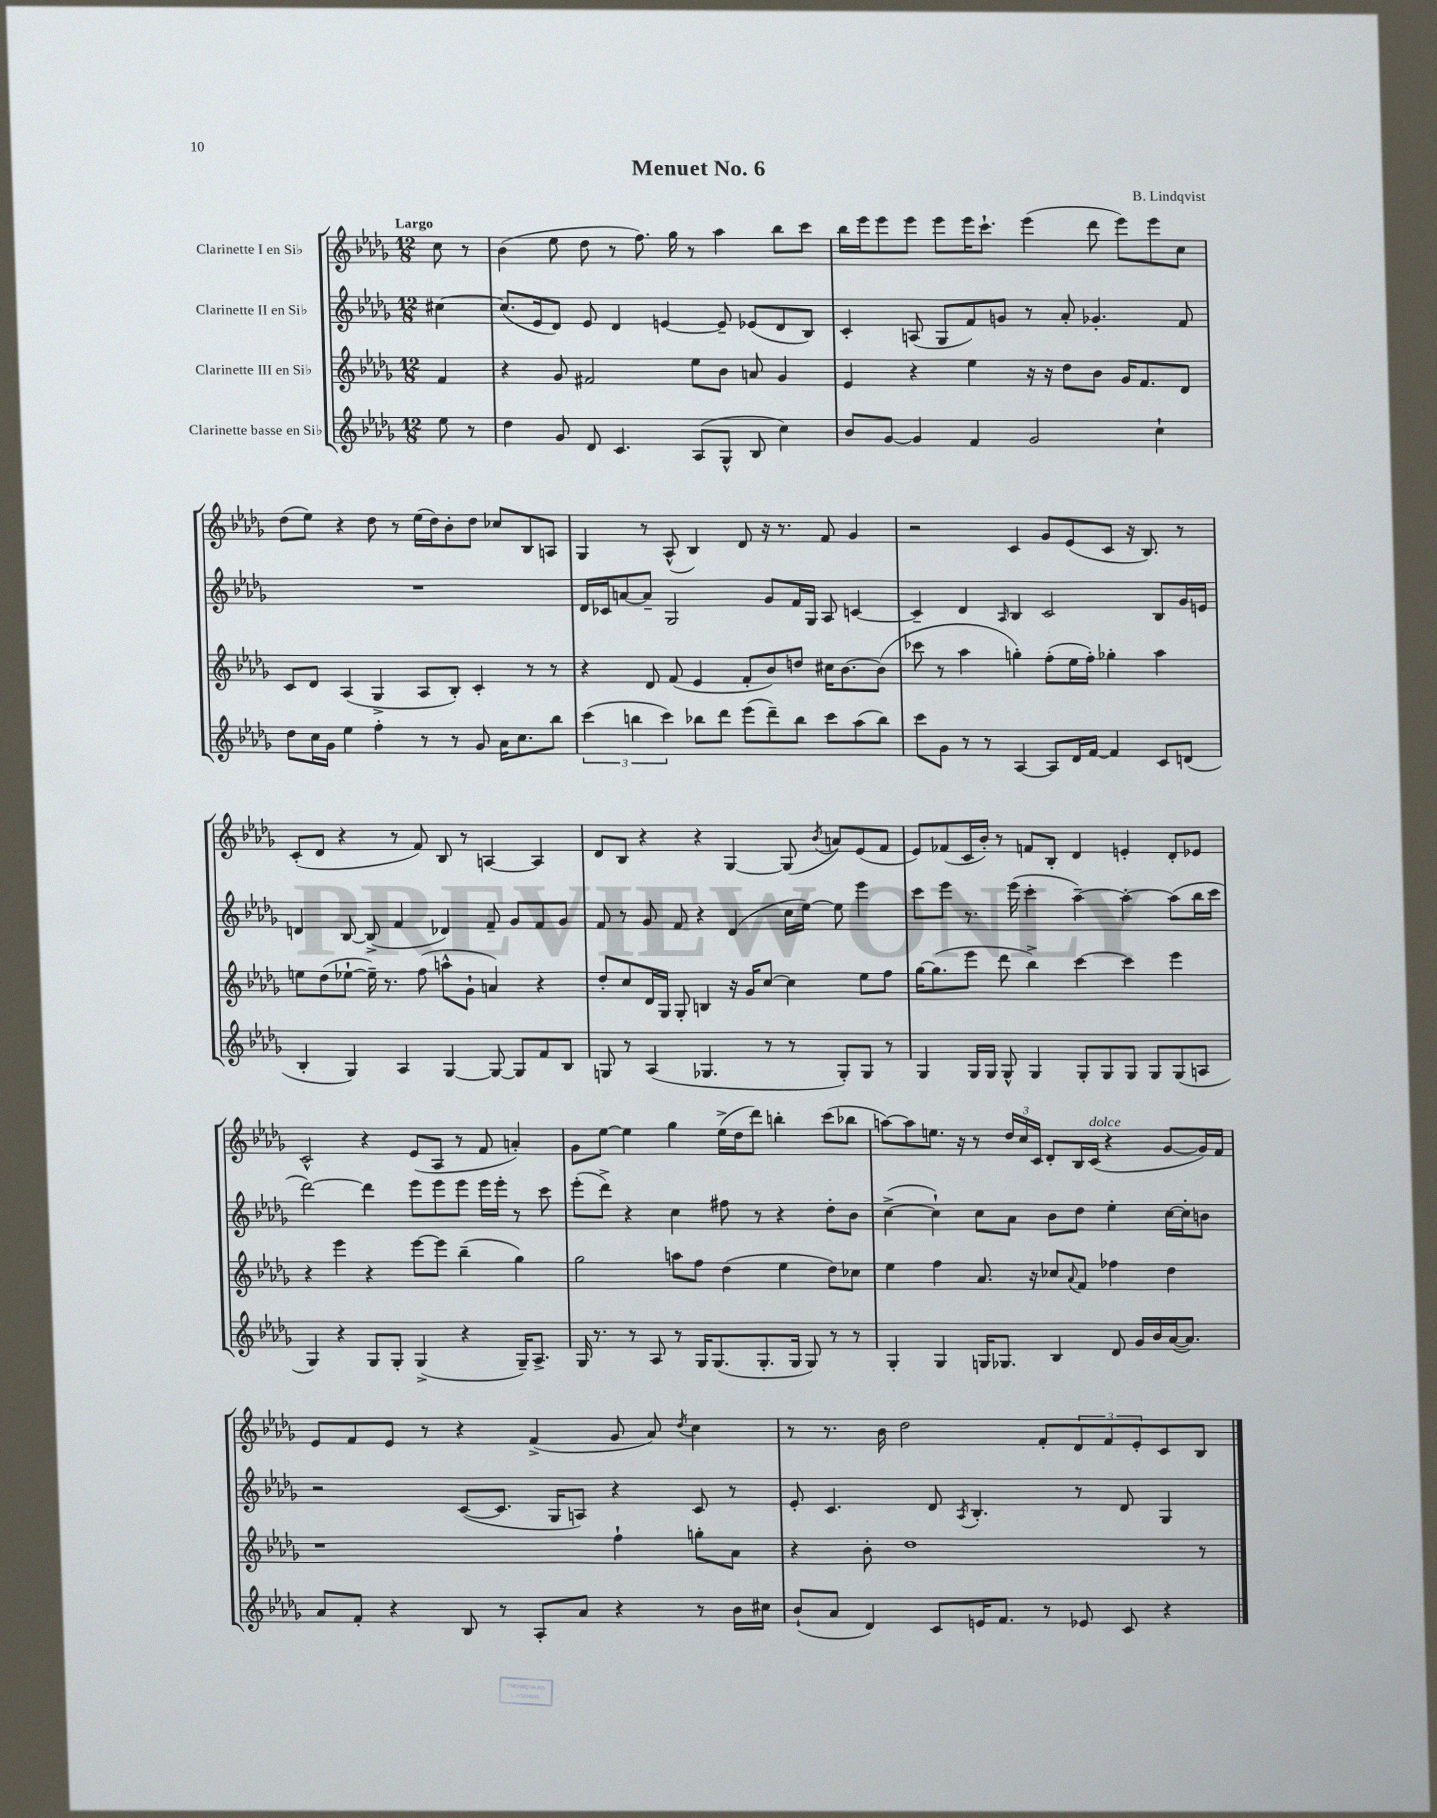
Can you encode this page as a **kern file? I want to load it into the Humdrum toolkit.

**kern	**kern	**kern	**kern
*staff4	*staff3	*staff2	*staff1
*clefG2	*clefG2	*clefG2	*clefG2
*k[b-e-a-d-g-]	*k[b-e-a-d-g-]	*k[b-e-a-d-g-]	*k[b-e-a-d-g-]
*M12/8	*M12/8	*M12/8	*M12/8
8ee-	4f	[4cc#	8cc
8r	.	.	8r
=	=	=	=
4dd-	4r	(8.cc#]	(4b-
.	.	16e-	.
8g-	8g-	8d-)	8ee-
8d-	2f#	8e-	8dd-
4.c	.	4d-	8r
.	.	.	8.ff)
.	.	[4e	.
.	.	.	16gg-
(8A-	8ee-	.	8r
8G-^^	8b-	8e~]	4aa-
8B-	8a	(8e-	.
4cc)	4g-	8d-	8bb-
.	.	8B-)	8ccc
=	=	=	=
8b-	4e-	4c'	16bb-
.	.	.	16eee-
[8g-	.	.	8eee-
4g-]	4r	(8A	8eee-
.	.	8G-	8eee-
4f	4ee-	8f)	16eee-
.	.	.	8.ccc`
.	.	8g	.
2g-	16r	8r	(4eee-
.	16r	.	.
.	8dd-	8a-'	.
.	8b-	4.g-'	8ddd-
.	16g-	.	8eee-)
.	8.f	.	.
4cc`	.	.	8eee-
.	8d-	8f	8cc
=	=	=	=
8dd-	8c	1.r	(8dd-
16cc	8d-	.	8ee-)
16g-	.	.	.
4ee-	(4A-	.	4r
4ff'	4G-^	.	8dd-
.	.	.	8r
8r	8A-	.	(16ee-
.	.	.	16dd-)
8r	8B-')	.	8b-'
8g-	4c'	.	8dd-
16a-	.	.	8cc-
8.cc	.	.	.
.	8r	.	8B-
8bb-	8r	.	8A
=	=	=	=
(6ccc	4r	16d-	4G-
.	.	16c-	.
.	.	[8a	.
6bb	.	.	.
.	8d-	8a~]	8r
6ccc)	.	.	.
.	(8f	2G-	(8A-^^
8bb-	4e-	.	4B-)
8ddd-	.	.	.
(8eee-	8f'	.	8d-
8ddd-~)	8b-)	8g-	16r
.	.	.	8.r
8bb-	8dd	16f	.
.	.	16G-	.
8ccc	16cc#	8A-	8f
.	[8.b-	.	.
(8aa-	.	[4c	4g-
8bb-)	(8b-]	.	.
=	=	=	=
8ccc	8ccc-	4c~]	2r
8g-	8r	.	.
8r	4aa-	4d-	.
8r	.	.	.
.	.	16qqA-	.
[4A-	4gg')	4B-	4c
8A-]	(8ff'	2c	8g-
16d-	16ee-	.	(8e-
[16f	16ff')	.	.
4f]	4gg-'	.	8c
.	.	.	16r
.	.	.	8.B-)
8c	4aa-	8B-	.
(8d	.	16g-	8r
.	.	16e	.
=	=	=	=
4B-'	8ee	4d	(8c'
.	(8dd-	.	8d-
4G-)	[8ee-`	[8B-	4r
.	16ee-~])	(8B-^]	.
.	8.r	.	.
4A-	.	4f	8r
.	(8ff	.	8f)
[4G-	8aa^^	4d-)	8B-
.	8g-`	.	8r
8G-_	4a)	8f~	[4A
8G-]	.	8g-	.
8f	4r	8f	4A]
8B-	.	8g-	.
=	=	=	=
8G	8dd-'	8f	8d-
8r	8cc	8r	8B-
(4A-	16d-	8g-	4r
.	16G-	.	.
.	8G-'	8f	.
4.G-	4B	4r	4r
.	16r	(4d-	[4G-
.	16g-	.	.
8r	[8cc	.	.
8r	4cc]	16cc	(8G-]
.	.	[16ee-)	.
.	.	.	8qb-
8G-')	.	8ee-]	8a)
8G-	8ee-	4eee-	(8e-
8r	8ff	.	8f
=	=	=	=
4G-	[16gg-	8ccc	8e-)
.	(8.gg-]	.	.
.	.	8eee-	(8f-
16G-	8eee-	8.r	16c
16G-	.	.	16b-')
8G-^^	8ddd-	.	8r
.	.	(16eee-	.
4G-	4bb-^)	4ccc'	8f
.	.	.	8B-'
8G-'	[4ccc	[4aa-~)	4d-
8G-	.	.	.
8G-	4ccc]	4aa-'_	4e'
8G-	.	.	.
(8G-	4eee-	(8aa-]	8d-'
8A	.	16bb-	8e-
.	.	16ccc	.
=	=	=	=
4G-)	4r	[2ddd-)	2c^^
4r	4eee-	.	.
8G-	4r	4ddd-]	4r
8G-'	.	.	.
(4G-^	[8eee-	8eee-	(8e-
.	8eee-]	8eee-	8A-
4r	(4bb-~	8eee-	8r
.	.	16eee-	8f
.	.	16eee-'	.
16G-~)	4gg-)	8r	4a')
8.A-^	.	.	.
.	.	8ccc	.
=	=	=	=
16G-	2gg-	(8eee-'	8g-
8.r	.	.	.
.	.	8ddd-^)	[8ee-
8r	.	4r	4ee-]
8A-	.	.	.
8r	8aa	4cc	4gg-
16G-	8ff	.	.
(8.G-	.	.	.
.	(4dd-	8ff#	(16ee-^
.	.	.	16dd-
8.G-'	.	8r	8ddd-)
.	4ee-	4r	4bb'
16G-	.	.	.
8G-)	.	.	.
8r	8dd-)	8dd-'	(8ccc
8r	8cc-	8b-	8bb-
=	=	=	=
4G-'	4ee-	([4cc^	[8aa)
.	.	.	8aa]
4G-	4ff	4cc`])	8.ee
.	.	.	16r
16G	8.a-	8cc	8r
8.G-	.	.	.
.	.	8a-	24dd-
.	.	.	24cc
.	16r	.	.
.	.	.	24c
4B-	8cc-	8b-	8d-'
.	8qqa-	.	.
.	8f	8dd-	16B-
.	.	.	(16c
8d-	4ff-	4ee-'	4r
16g-	.	.	.
16b-	.	.	.
([16a-	4dd-	[16cc	[8g-
8.a-])	.	16cc']	.
.	.	8b	16g-])
.	.	.	16f
=	=	=	=
8a-	1r	2r	8e-
8f'	.	.	8f
4r	.	.	8e-
.	.	.	8r
8B-	.	([8c	4r
8r	.	8.c]	.
8A-'	.	.	(4f^
.	.	16G-	.
8a-	.	8A)	.
4r	4ff`	4r	8g-
.	.	.	8a-)
.	.	.	8qdd-
8r	8gg'	8c	4cc
16b-	8a-	8r	.
16cc#	.	.	.
=	=	=	=
(8b-`	4r	8e-'	8r
8a-	.	4.c	8.r
4d-)	8b-'	.	.
.	.	.	16b-
.	1dd-	.	2dd-
8c	.	8d-	.
.	.	8qA-	.
16e	.	4.B-'	.
8.f	.	.	.
8r	.	.	8f'
8e-	.	8r	12d-
.	.	.	12f
8c	.	8d-	.
.	.	.	12e-'
4r	.	4G-	8c
.	8r	.	8B-
==	==	==	==
*-	*-	*-	*-
